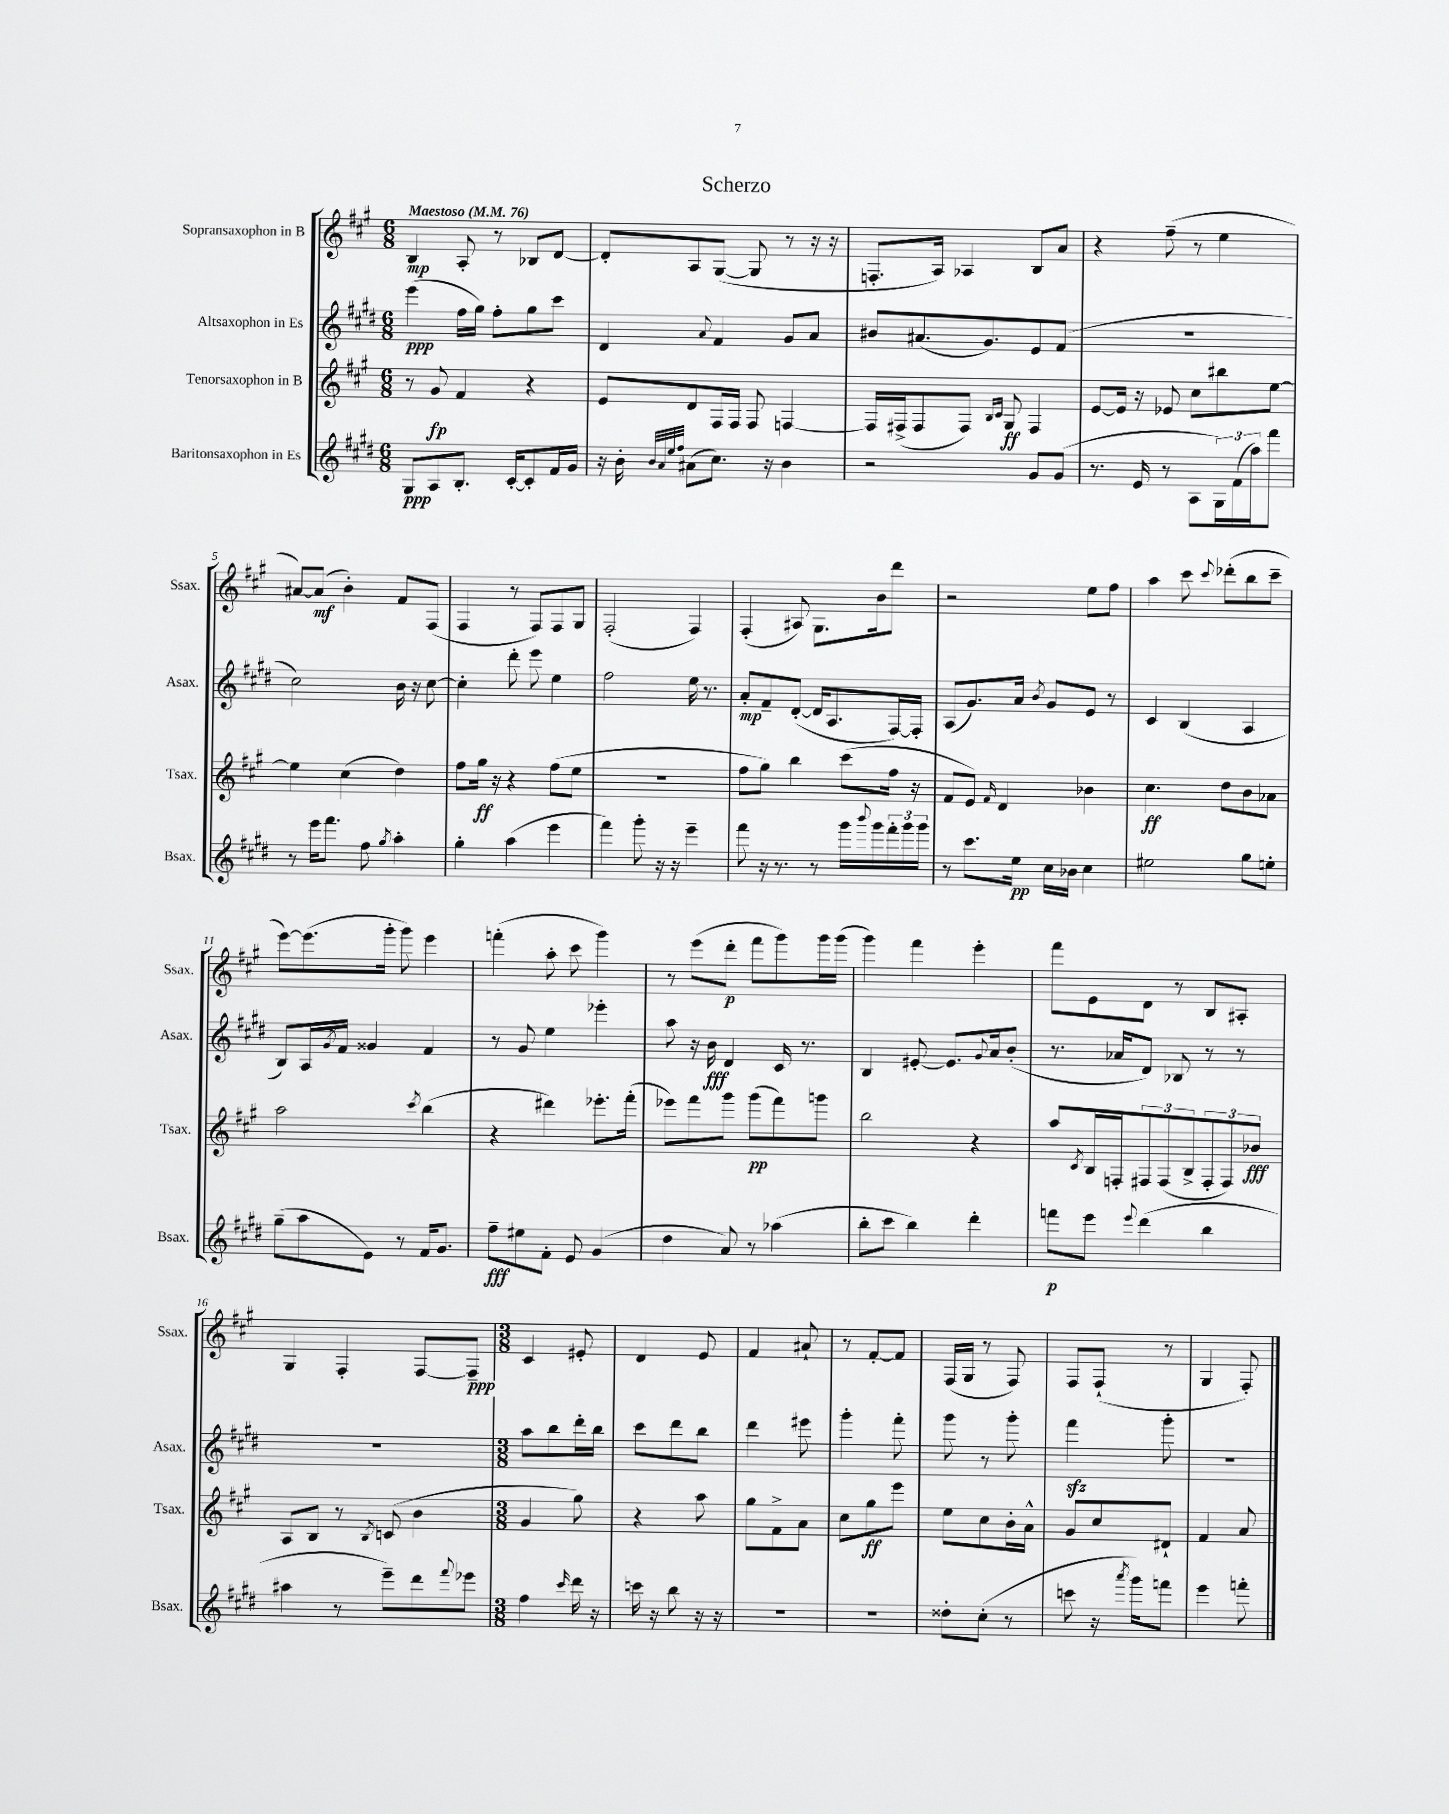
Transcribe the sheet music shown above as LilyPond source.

\header { title = "Scherzo" }
<<
\new StaffGroup <<
\new Staff = "s0" \with { instrumentName = "Sopransaxophon in B" shortInstrumentName = "Ssax." } {
    \clef treble \key a \major \numericTimeSignature \time 6/8 \tempo "Maestoso" 4 = 76
    b4\mp a8-. r8 bes8 d'8~ |
    d'8-. a8 gis8~( gis8 r8 r16 r16 |
    f8.-. a16) aes4 b8 a'8 |
    r4 fis''8--( r8 e''4 |
    ais'8~) ais'8\mf( b'4-.) fis'8 fis8( |
    fis4 r8 fis8) fis8 gis8 |
    fis2-.( fis4) |
    fis4-.( ais8) gis8. b'16 d'''8 |
    r2 e''8 fis''8 |
    a''4 cis'''8 \appoggiatura { cis'''8 } des'''8-.( b''8 cis'''8-- |
    e'''8~) e'''8.( gis'''16-. gis'''8) e'''4 |
    f'''4-.( a''8-. cis'''8 gis'''4) |
    r8 e'''8( d'''8-.\p fis'''8 gis'''8) gis'''16 gis'''16( |
    gis'''4) fis'''4 e'''4-. |
    fis'''8 e'8 d'8 r8 b8 ais8-. |
    gis4 fis4-. fis8~ fis8--\ppp |
    \numericTimeSignature \time 3/8 cis'4 eis'8-. |
    d'4 e'8 |
    fis'4 ais'8-! |
    r8 fis'8~-. fis'8 |
    fis16( gis16 r8 fis8) |
    fis8 fis8-!( r8 |
    gis4 fis8-.) \bar "|." |
}
\new Staff = "s1" \with { instrumentName = "Altsaxophon in Es" shortInstrumentName = "Asax." } {
    \clef treble \key e \major \numericTimeSignature \time 6/8
    e'''4\ppp( fis''16 gis''16) fis''8-. gis''8 cis'''8 |
    dis'4 \appoggiatura { a'8 } fis'4 gis'8 a'8 |
    bis'8 ais'8.( gis'8.) e'8 fis'8( |
    R2. |
    cis''2) b'16 r16 cis''8~ |
    cis''4-. dis'''8-. e'''8 e''4 |
    fis''2 e''16 r8. |
    a'8-.\mp fis'8-- dis'8~-.( dis'16 a8. fis16~) fis16-. |
    a8( gis'8.) a'16 \acciaccatura { b'8 } gis'8 e'8 r8 |
    cis'4 b4( a4 |
    b8) a16 \acciaccatura { gis'8 } fis'16 gisis'4 fis'4 |
    r8 gis'8 e''4 ees'''4-. |
    a''8 r16 b'16\fff dis'4 cis'16 r8. |
    b4 eis'8~-. eis'8. \appoggiatura { gis'8 } a'16 b'8-.( |
    r8. aes'16 dis'8) bes8 r8 r8 |
    R2. |
    \numericTimeSignature \time 3/8 a''8 b''8 dis'''16-. b''16 |
    cis'''8 dis'''8 b''8 |
    dis'''4 eis'''8 |
    gis'''4-. fis'''8-. |
    gis'''8 r8 gis'''8-. |
    fis'''4\sfz gis'''8-. |
    R4. \bar "|." |
}
\new Staff = "s2" \with { instrumentName = "Tenorsaxophon in B" shortInstrumentName = "Tsax." } {
    \clef treble \key a \major \numericTimeSignature \time 6/8
    r8 gis'8\fp fis'4 r4 |
    e'8 d'8 fis16 fis16 fis8 f4~ |
    f16 fis16->( fis8 fis8) \grace { b16 cis'16 } gis8\ff fis4 |
    e'8~ e'16 r16 ees'8 cis''8 bis''8 e''8~ |
    e''4 cis''4( d''4) |
    fis''8 gis''16\ff r16 r4 fis''8( e''8 |
    R2. |
    fis''8 gis''8) b''4 cis'''8( fis''16 r16 |
    fis'8 e'8) \grace { fis'16 } d'4 bes'4 |
    cis''4.\ff d''8 b'8 aes'8 |
    a''2 \acciaccatura { cis'''8 } b''4( |
    r4 dis'''4) ees'''8.-. fis'''16-.( |
    ees'''8) fis'''8 gis'''8 gis'''8\pp( fis'''8) g'''8 |
    b''2 r4 |
    a''8 \acciaccatura { cis'8 } b16 f16-. \tuplet 3/2 { fis8 fis8( b8-> } \tuplet 3/2 { fis8-. fis8) bes'8\fff } |
    a8 b8 r8 \acciaccatura { b8 } c'8( b'4 |
    \numericTimeSignature \time 3/8 gis'4 gis''8) |
    r4 a''8 |
    gis''8 fis'8-> a'8 |
    cis''8 gis''8\ff e'''8 |
    e''8 cis''8 b'16-. a'16-^ |
    gis'8 cis''8 dis'8-! |
    fis'4 a'8 \bar "|." |
}
\new Staff = "s3" \with { instrumentName = "Baritonsaxophon in Es" shortInstrumentName = "Bsax." } {
    \clef treble \key e \major \numericTimeSignature \time 6/8
    gis8\ppp a8 b8.-. cis'16~-. cis'8-. fis'16 gis'16 |
    r16 b'16-. \grace { b'32 a'32 e''32 fis''32 } ais'8( cis''8.) r16 b'4 |
    r2 gis'8 gis'8( |
    r8. e'16 r8 a8 \tuplet 3/2 { gis16) fis'16( a''16) } fis'''8 |
    r8 e'''16 fis'''8. fis''8 \acciaccatura { gis''8 } a''4-. |
    gis''4-. a''4( e'''4 |
    fis'''4) gis'''8-. r16 r16 e'''4-- |
    fis'''8 r16 r8. r8 gis'''16 \appoggiatura { b'''8 } gis'''16 \tuplet 3/2 { fis'''16-. gis'''16 gis'''16 } |
    r8 cis'''8. e''16\pp cis''16 bes'16 cis''4 |
    eis''2 gis''8 e''8-. |
    gis''8--( a''8 e'8) r8 fis'16 gis'8. |
    fis''8--\fff eis''8 fis'8-. e'8 gis'4( |
    dis''4 a'8) r8 aes''4( |
    b''8-. cis'''8 b''4) dis'''4-. |
    f'''8\p e'''8 \appoggiatura { e'''8 } dis'''4( b''4 |
    ais''4 r8 e'''8--) dis'''8 \appoggiatura { fis'''8 } ees'''8 |
    \numericTimeSignature \time 3/8 fis''4 \grace { cis'''16 } dis'''16 r16 |
    c'''16 r16 b''8 r16 r16 |
    R4. |
    R4. |
    disis''8-. cis''8-.( r8 |
    c'''8 r16 \acciaccatura { a'''8 } gis'''16) f'''8 |
    e'''4 f'''8-. \bar "|." |
}
>>
>>
